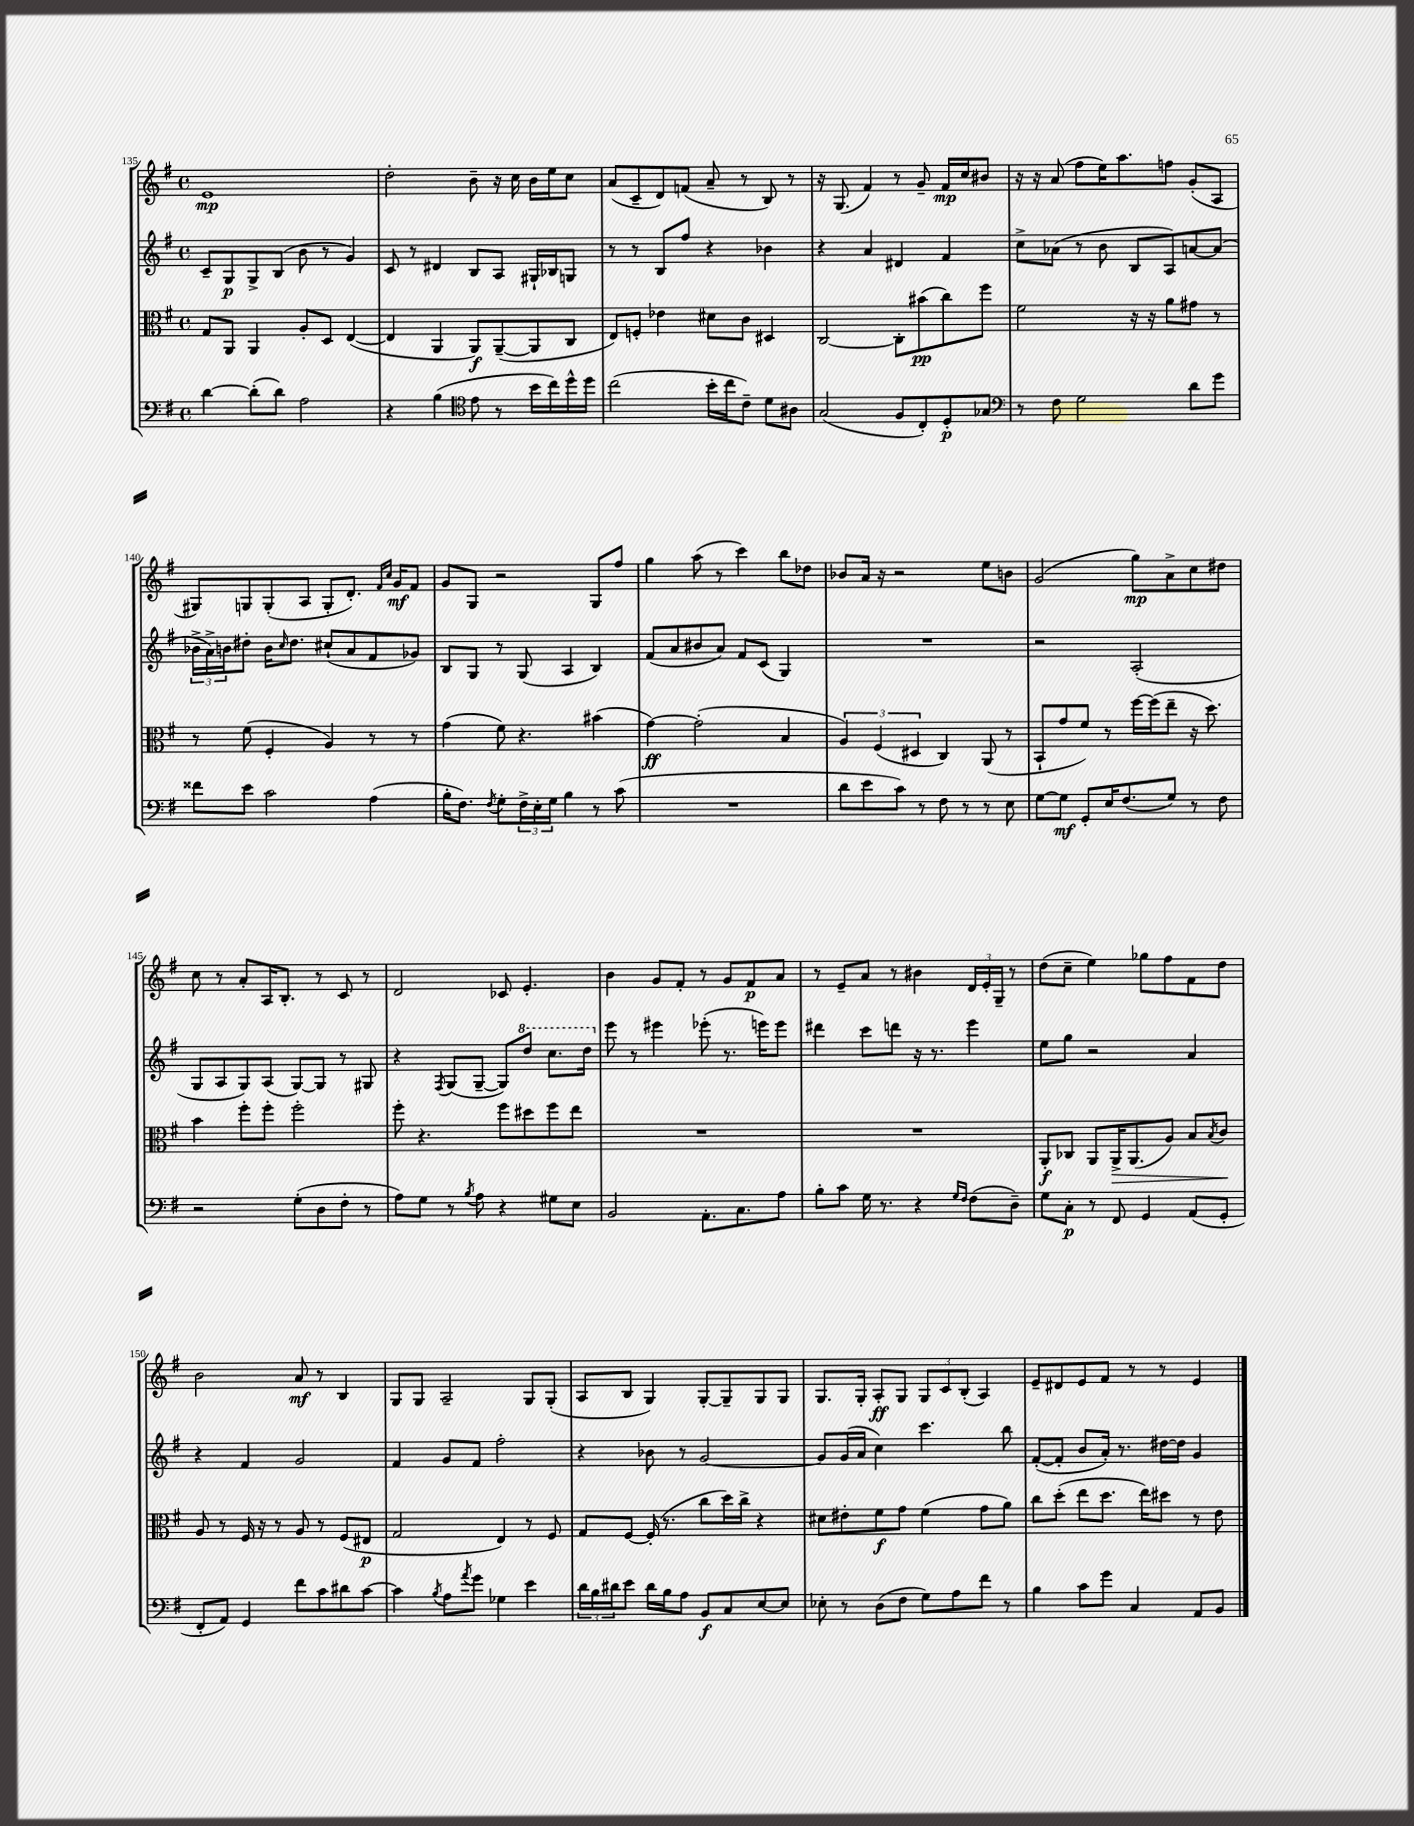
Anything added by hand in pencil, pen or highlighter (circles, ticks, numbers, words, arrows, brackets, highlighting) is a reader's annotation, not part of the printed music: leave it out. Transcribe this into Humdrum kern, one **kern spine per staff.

**kern	**kern	**kern	**kern
*staff4	*staff3	*staff2	*staff1
*clefF4	*clefC3	*clefG2	*clefG2
*k[f#]	*k[f#]	*k[f#]	*k[f#]
*M4/4	*M4/4	*M4/4	*M4/4
*met(c)	*met(c)	*met(c)	*met(c)
[4d	8G	8c~	1e
.	8AA	8G	.
(8d']	4AA	8G^	.
8d)	.	(8B	.
2A	8A'	8b	.
.	8D	8r	.
.	([4E	4g)	.
=	=	=	=
4r	4E]	8c	2dd'
.	.	8r	.
(4B	4AA	4d#	.
*clefC4	*	*	*
8e	8AA)	8B	8b~
8r	([8AA~	8A	16r
.	.	.	16cc
16b	8AA]	16G#`	16b
16cc)	.	16B-	16ee
16dd^^	8C	8G	8cc
16dd	.	.	.
=	=	=	=
(2cc	8E)	8r	(8a
.	8F'	8r	8c~
.	4e-	8B	8d)
.	.	8ff#	(8f
16b'	8d#	4r	8a~
16cc	.	.	.
8c~)	8c	.	8r
8d	4D#	4b-	8B)
8A#	.	.	8r
=	=	=	=
(2G	[2C	4r	16r
.	.	.	(8.G
.	.	4a	4f#)
8F#	8C']	4d#	8r
8C')	(8b#	.	8g~
8D'	8cc)	4f#	16f#
.	.	.	16cc
8G-	8ff#	.	8b#
=	=	=	=
*clefF4	*	*	*
8r	2f#	8cc^	16r
.	.	.	16r
8F#	.	(8a-	(8a
2G	.	8r	8ff#
.	.	8b	16ee)
.	.	.	8.aa
.	16r	8B	.
.	16r	.	.
.	8a	8A)	8ff
8d	8g#	[8a	(8g'
8g	8r	(8a]	8A
=	=	=	=
8f##	8r	24b-^	8G#)
.	.	24a^)	.
.	.	24b	.
8e	(8f#	8dd#'	8G
2c	4F#'	16b	(8G'
.	.	16qqcc	.
.	.	8.dd#	.
.	.	.	8A
.	4A)	(8cc#`	8G'
.	.	8a	8.d')
(4A	8r	8f#	.
.	.	.	16qqf#
.	.	.	16qqcc
.	.	.	16g
.	8r	8g-)	8f#
=	=	=	=
16B'	(4g	8B	8g
8.F#)	.	.	.
.	.	8G	8G
8qF#	.	.	.
8G'	8f#)	8r	2r
24F#^	4.r	(8G	.
24E'	.	.	.
24G	.	.	.
4B	.	4A	.
8r	(4b#	4B)	8G
(8c	.	.	8ff#
=	=	=	=
1r	[4g)	(8f#	4gg
.	.	8a	.
.	(2g']	8b#	(8aa
.	.	8a)	8r
.	.	8f#	4ccc)
.	.	(8c	.
.	4B	4G)	8bb
.	.	.	8dd-
=	=	=	=
8d	6A)	1r	8b-
8e	.	.	16a
.	(6F#	.	.
.	.	.	16r
8c)	.	.	2r
.	6D#	.	.
8r	.	.	.
8F#	4C)	.	.
8r	.	.	.
8r	(8AA	.	8ee
8E	8r	.	8b
=	=	=	=
[8G	8BB`	2r	(2g
8G]	8g	.	.
8GG'	8f#)	.	.
16E	8r	.	.
(8.F#	.	.	.
.	[16ff#	(2A'	8gg)
.	(16ff#]	.	.
8G)	8ee~	.	8a^
8r	16r	.	8cc
.	8.dd)	.	.
8F#	.	.	8dd#
=	=	=	=
2r	4b	8G	8cc
.	.	8A	8r
.	8ff#'	8G)	8a'
.	8ff#'	(8A	16A
.	.	.	8.B'
(8G'	2ff#'	[8G)	.
8D	.	8G]	8r
8F#'	.	8r	8c
8r	.	8G#	8r
=	=	=	=
8A)	8ff#'	4r	2d
8G	4.r	.	.
.	.	8qF#	.
8r	.	(8G	.
8qB	.	.	.
8A	.	[8G~	.
4r	8ff#	8G])	8c-
.	8dd#	8ddd	4.e'
8G#	8ff#	8.ccc	.
8E	8ee	.	.
.	.	16ddd	.
=	=	=	=
2BB	1r	8eee	4b
.	.	8r	.
.	.	4eee#	8g
.	.	.	8f#'
8.AA'	.	(8eee-'	8r
.	.	8.r	8g
8.C	.	.	.
.	.	.	8f#
.	.	16eee)	.
8A	.	8eee	8a
=	=	=	=
8B'	1r	4ddd#	8r
8c	.	.	8e~
16G	.	8ccc	8a
8.r	.	.	.
.	.	8ddd	8r
4r	.	16r	4b#
.	.	8.r	.
16qqG	.	.	.
16qqF#	.	.	.
(8F#	.	4eee	24d
.	.	.	24e'
.	.	.	24G~
8D~)	.	.	8r
=	=	=	=
8G	8AA'	8ee	(8dd
8C'	8C-	8gg	8cc~
8r	8AA	2r	4ee)
8FF#	16AA^	.	.
.	(8.AA	.	.
4GG	.	.	8gg-
.	8A)	.	8ff#
(8AA	8B	4a	8f#
.	8qB	.	.
8GG'	8c	.	8dd
=	=	=	=
8FF#'	8A	4r	2b
8AA)	8r	.	.
4GG	16F#	4f#	.
.	16r	.	.
.	8r	.	.
8f#	8A	2g	8a
8c	8r	.	8r
8d#	(8F#	.	4B
[8c	8E#	.	.
=	=	=	=
4c]	2G	4f#	8G
.	.	.	8G
8qB	.	.	.
8A	.	8g	2A~
8qa	.	.	.
8g	.	8f#	.
4G-	4E)	2ff#'	.
4e	8r	.	8G
.	8F#	.	(8G'
=	=	=	=
24d	8G	4r	8A
24B	.	.	.
24d#	.	.	.
8e	[8F#	.	8B
16d#	(16F#']	8b-	4G)
16B	8.r	.	.
8A	.	8r	.
8BB	8cc	[2g	[8G'
8C	16dd)	.	8G~]
.	16cc^	.	.
[8E	4r	.	8G
8E]	.	.	8G
=	=	=	=
8E-'	8d#	8g]	8.G
8r	8e#'	(16g	.
.	.	16a	16G'
(8D	8f#	4cc)	8A'
8F#	8g	.	8G
8G)	(4f#	4.ccc	12G
.	.	.	12c
8A	.	.	.
.	.	.	(12B'
8f#	8g	.	4A)
8r	8a)	8bb	.
=	=	=	=
4B	8cc	([8f#'	8e~
.	(8dd'	8f#']	8d#
8c	8ee	8b	8e
8g	8.dd	16a')	8f#
.	.	8.r	.
4C	.	.	8r
.	16ee)	.	.
.	8dd#	[16dd#	8r
.	.	16dd#]	.
8AA	8r	4g	4e
8BB	8e	.	.
==	==	==	==
*-	*-	*-	*-
